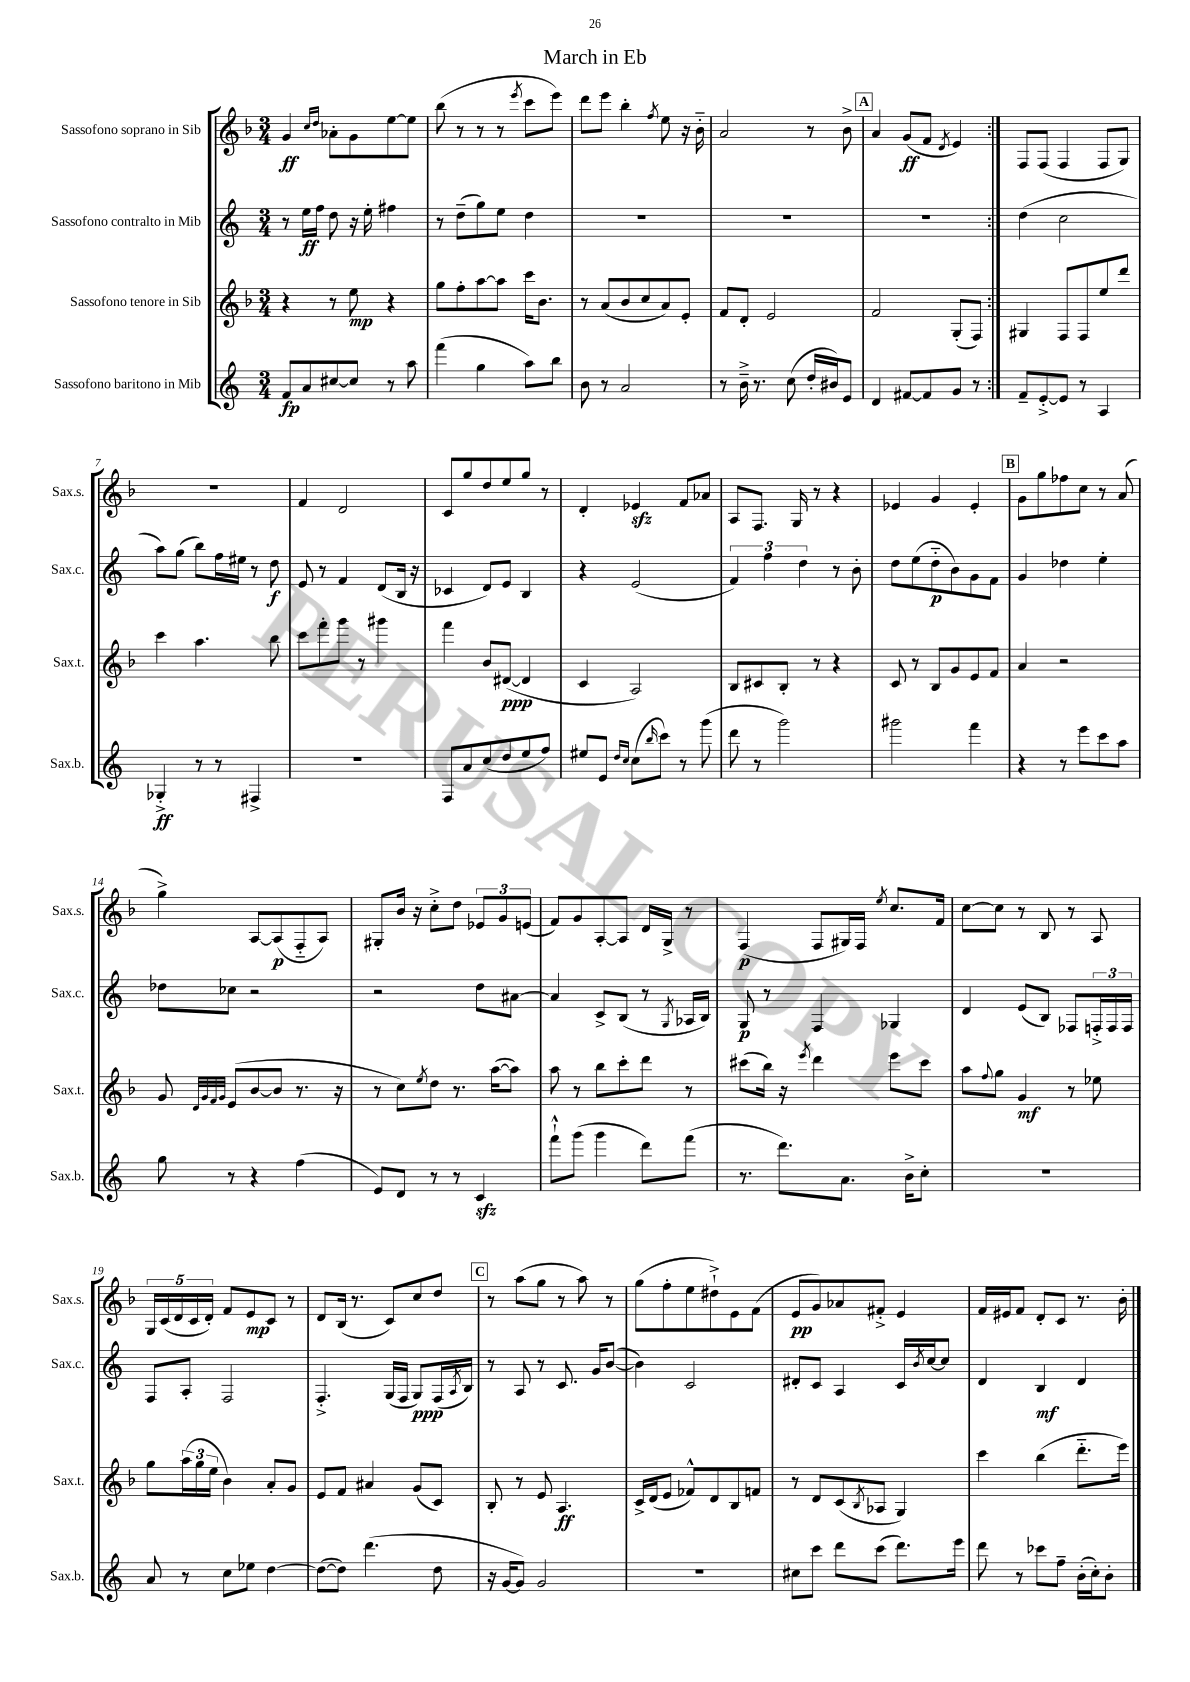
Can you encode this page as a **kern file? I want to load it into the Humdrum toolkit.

**kern	**dynam	**kern	**dynam	**kern	**dynam	**kern	**dynam
*part4	*part4	*part3	*part3	*part2	*part2	*part1	*part1
*staff4	*staff4	*staff3	*staff3	*staff2	*staff2	*staff1	*staff1
*I"Sassofono baritono in Mib	*	*I"Sassofono tenore in Sib	*	*I"Sassofono contralto in Mib	*	*I"Sassofono soprano in Sib	*
*I'Sax.b.	*	*I'Sax.t.	*	*I'Sax.c.	*	*I'Sax.s.	*
*clefG2	*	*clefG2	*	*clefG2	*	*clefG2	*
*k[]	*	*k[b-]	*	*k[]	*	*k[b-]	*
*M3/4	*	*M3/4	*	*M3/4	*	*M3/4	*
=1	=1	=1	=1	=1	=1	=1	=1
8f/L	fp	4r	.	8r	.	4g/	ff
8a/	.	.	.	16ee\LL	ff	.	.
.	.	.	.	16ff\JJ	.	.	.
.	.	.	.	.	.	16qqcc/LL	.
.	.	.	.	.	.	16qqdd/JJ	.
[8cc#X/	.	8r	.	8dd\	.	8a-X'\L	.
8cc#/J]	.	8ee\	mp	16r	.	8g\	.
.	.	.	.	16ee'\	.	.	.
8r	.	4r	.	4ff#X\	.	[8ee\	.
8aa\	.	.	.	.	.	8ee\J]	.
=2	=2	=2	=2	=2	=2	=2	=2
(4fff\	.	8gg\L	.	8r	.	(8bb-\	.
.	.	8ff'\	.	(8dd~\L	.	8r	.
4gg\	.	[8aa\	.	8gg\)	.	8r	.
.	.	8aa\J]	.	8ee\J	.	8r	.
.	.	.	.	.	.	8qeee/	.
8aa\L)	.	16ccc\KL	.	4dd\	.	8ccc\L	.
.	.	8.b-\J	.	.	.	.	.
8bb\J	.	.	.	.	.	8eee\J)	.
=3	=3	=3	=3	=3	=3	=3	=3
8b\	.	8r	.	2.r	.	8ddd\L	.
8r	.	(8a/L	.	.	.	8eee\J	.
2a/	.	8b-/	.	.	.	4bb-'\	.
.	.	8cc/	.	.	.	.	.
.	.	.	.	.	.	8qff/	.
.	.	8a/)	.	.	.	8ee\	.
.	.	8e'/J	.	.	.	16r	.
.	.	.	.	.	.	16b-\	.
=4	=4	=4	=4	=4	=4	=4	=4
8r	.	8f/L	.	2.r	.	2a/	.
16b~^\	.	8d'/J	.	.	.	.	.
8.r	.	.	.	.	.	.	.
.	.	2e/	.	.	.	.	.
(8cc\	.	.	.	.	.	.	.
16dd'/LL	.	.	.	.	.	8r	.
16b#X/J)	.	.	.	.	.	.	.
8e/J	.	.	.	.	.	8b-^\	.
!!LO:REH:place=s1:t=A
=5	=5	=5	=5	=5	=5	=5	=5
4d/	.	2f/	.	2.r	.	4a/	.
[8f#X/L	.	.	.	.	.	(8g/L	ff
8f#/]	.	.	.	.	.	8f/J	.
.	.	.	.	.	.	8qd/	.
8g/J	.	(8G'/L	.	.	.	4e/)	.
8r	.	8F/J)	.	.	.	.	.
=6:|!	=6:|!	=6:|!	=6:|!	=6:|!	=6:|!	=6:|!	=6:|!
8f~/L	.	4G#X/	.	(4dd\	.	8F/L	.
[8e'^/	.	.	.	.	.	(8F/J	.
8e/J]	.	8F/L	.	2cc\	.	4F/	.
8r	.	8F/	.	.	.	.	.
4A/	.	8ee/	.	.	.	8F/L	.
.	.	8ddd/J	.	.	.	8G/J)	.
!!LO:LB:g=z
=7	=7	=7	=7	=7	=7	=7	=7
4G-X'^/	ff	4ccc\	.	8aa\L)	.	2.r	.
.	.	.	.	(8gg\J	.	.	.
8r	.	4.aa\	.	8bb\L)	.	.	.
8r	.	.	.	16ff\L	.	.	.
.	.	.	.	16ee#X\JJ	.	.	.
4F#X^/	.	.	.	8r	.	.	.
.	.	8bb-\	.	8dd\	f	.	.
=8	=8	=8	=8	=8	=8	=8	=8
2.r	.	8ccc\L	.	8e/	.	4f/	.
.	.	8fff'\	.	8r	.	.	.
.	.	8ggg\J	.	4f/	.	2d/	.
.	.	8r	.	.	.	.	.
.	.	4ggg#X\	.	(8d/L	.	.	.
.	.	.	.	16B/Jk	.	.	.
.	.	.	.	16r	.	.	.
=9	=9	=9	=9	=9	=9	=9	=9
8F/L	.	4fff\	.	4c-X/	.	8c/L	.
8a/	.	.	.	.	.	8gg/	.
(8cc/	.	8b-/L	.	8d/L)	.	8dd/	.
8dd/	.	([8d#X/J	ppp	8e/J	.	8ee/	.
8ee/	.	4d#/]	.	4B/	.	8gg/J	.
8ff/J)	.	.	.	.	.	8r	.
=10	=10	=10	=10	=10	=10	=10	=10
8ee#X/L	.	4c/	.	4r	.	4d'/	.
8e/J	.	.	.	.	.	.	.
16qqdd/LL	.	.	.	.	.	.	.
16qqcc/JJ	.	.	.	.	.	.	.
(8cc\L	.	2A/)	.	(2e/	.	4e-Xzz/	.
16qqbb/	.	.	.	.	.	.	.
8ccc\J)	.	.	.	.	.	.	.
8r	.	.	.	.	.	8f/L	.
(8ggg\	.	.	.	.	.	8a-X/J	.
=11	=11	=11	=11	=11	=11	=11	=11
8ddd\	.	8B-/L	.	6f/)	.	8A/L	.
8r	.	8c#X/	.	.	.	8.F/J	.
.	.	.	.	6ff\	.	.	.
2ggg\)	.	8B-'/J	.	.	.	.	.
.	.	.	.	.	.	16G/	.
.	.	.	.	6dd\	.	.	.
.	.	8r	.	.	.	8r	.
.	.	4r	.	8r	.	4r	.
.	.	.	.	8b'\	.	.	.
=12	=12	=12	=12	=12	=12	=12	=12
2ggg#X\	.	8c/	.	8dd\L	.	4e-X/	.
.	.	8r	.	(8ee\	.	.	.
.	.	8B-/L	.	8dd\	p	4g/	.
.	.	8g/	.	8b\)	.	.	.
4fff\	.	8e/	.	8g\	.	4e-'/	.
.	.	8f/J	.	8f\J	.	.	.
!!LO:REH:place=s1:t=B
=13	=13	=13	=13	=13	=13	=13	=13
4r	.	4a/	.	4g/	.	8g\L	.
.	.	.	.	.	.	8gg\	.
8r	.	2r	.	4dd-X\	.	8ff-X\	.
8eee\L	.	.	.	.	.	8cc\J	.
8ccc\	.	.	.	4ee'\	.	8r	.
8aa\J	.	.	.	.	.	(8a/	.
!!LO:LB:g=z
=14	=14	=14	=14	=14	=14	=14	=14
8gg\	.	8g/	.	8dd-X\L	.	4gg^\)	.
.	.	32qqd/LLL	.	.	.	.	.
.	.	32qqg/	.	.	.	.	.
.	.	32qqf/	.	.	.	.	.
.	.	32qqg/JJJ	.	.	.	.	.
8r	.	(8e/L	.	8cc-X\J	.	.	.
4r	.	[8b-/	.	2r	.	[8A/L	.
.	.	8b-/J]	.	.	.	(8A/]	p
(4ff\	.	8.r	.	.	.	8F/	.
.	.	.	.	.	.	8A/J)	.
.	.	16r	.	.	.	.	.
=15	=15	=15	=15	=15	=15	=15	=15
8e/L)	.	8r	.	2r	.	8G#X'/L	.
8d/J	.	8cc\L)	.	.	.	16b-/Jk	.
.	.	.	.	.	.	16r	.
.	.	8qee/	.	.	.	.	.
8r	.	8dd\J	.	.	.	8cc'^\L	.
8r	.	8.r	.	.	.	8dd\J	.
4czz/	.	.	.	8dd\L	.	12e-X/L	.
.	.	([16aa\KL	.	.	.	.	.
.	.	.	.	.	.	12g/	.
.	.	8aa\J])	.	[8a#X\J	.	.	.
.	.	.	.	.	.	(12en/J	.
=16	=16	=16	=16	=16	=16	=16	=16
8fff`^^\L	.	8aa\	.	4a#/]	.	8f/L)	.
(8ggg\J	.	8r	.	.	.	8g/	.
4ggg\	.	8bb-\L	.	8c^/L	.	[8A'/	.
.	.	8ccc'\	.	(8B/J	.	8A/J]	.
8ddd\L)	.	8ddd\J	.	8r	.	16d/LL	.
.	.	.	.	.	.	16G^/JJ	.
.	.	.	.	8qG/	.	.	.
(8fff\J	.	8r	.	16A-X/LL	.	8r	.
.	.	.	.	16B/JJ)	.	.	.
=17	=17	=17	=17	=17	=17	=17	=17
8.r	.	(8ccc#X\L	.	8G/	p	(4F/	p
.	.	16bb-\Jk)	.	8r	.	.	.
8.ddd\L)	.	16r	.	.	.	.	.
.	.	8qeee/	.	.	.	.	.
.	.	4ddd\	.	4F/	.	8F/L	.
8.a\J	.	.	.	.	.	16G#X/L)	.
.	.	.	.	.	.	16F/JJ	.
.	.	.	.	.	.	8qee/	.
.	.	8eee\L	.	4G-X/	.	8.cc/L	.
16b^\KL	.	.	.	.	.	.	.
8cc'\J	.	8ccc#\J	.	.	.	.	.
.	.	.	.	.	.	16f/Jk	.
=18	=18	=18	=18	=18	=18	=18	=18
2.r	.	8aa\L	.	4d/	.	[8cc\L	.
.	.	8qqff/	.	.	.	.	.
.	.	8gg\J	.	.	.	8cc\J]	.
.	.	4g/	mf	(8e/L	.	8r	.
.	.	.	.	8B/J)	.	8B-/	.
.	.	8r	.	8F-X/L	.	8r	.
.	.	8ee-X\	.	24Fn'^/L	.	8A/	.
.	.	.	.	24F/	.	.	.
.	.	.	.	24F/JJ	.	.	.
!!LO:LB:g=z
=19	=19	=19	=19	=19	=19	=19	=19
8a/	.	8gg\L	.	8F/L	.	20G/LL	.
.	.	.	.	.	.	(20c/	.
.	.	.	.	.	.	20d/	.
8r	.	(24aa\L	.	8A'/J	.	.	.
.	.	.	.	.	.	20c/	.
.	.	24gg\	.	.	.	.	.
.	.	.	.	.	.	20d'/JJ)	.
.	.	24ee\JJ	.	.	.	.	.
8cc\L	.	4b-\)	.	2F/	.	8f/L	.
8ee-X\J	.	.	.	.	.	8e/	mp
[4dd\	.	8a'/L	.	.	.	8c/J	.
.	.	8g/J	.	.	.	8r	.
=20	=20	=20	=20	=20	=20	=20	=20
(8dd\L_	.	8e/L	.	4.F'^/	.	8d/L	.
8dd\J])	.	8f/J	.	.	.	(16B-/Jk	.
.	.	.	.	.	.	8.r	.
(4.ddd\	.	4a#X/	.	.	.	.	.
.	.	.	.	(16G/LL	.	8c/L)	.
.	.	.	.	16F/JJ	.	.	.
.	.	(8g/L	.	8G/L)	ppp	8cc/	.
8dd\	.	8c/J)	.	(16F/L	.	8dd/J	.
.	.	.	.	8qA/	.	.	.
.	.	.	.	16B/JJ)	.	.	.
!!LO:REH:place=s1:t=C
=21	=21	=21	=21	=21	=21	=21	=21
16r	.	8B-'/	.	8r	.	8r	.
[16g/KL	.	.	.	.	.	.	.
8g/J])	.	8r	.	8A/	.	(8aa\L	.
2g/	.	8e/	.	8r	.	8gg\J	.
.	.	4.A/	ff	8.c/	.	8r	.
.	.	.	.	.	.	8aa\)	.
.	.	.	.	16g/KL	.	.	.
.	.	.	.	([8b/J	.	8r	.
=22	=22	=22	=22	=22	=22	=22	=22
2.r	.	16c^/LL	.	4b\])	.	(8gg\L	.
.	.	(16d/J	.	.	.	.	.
.	.	8e/J	.	.	.	8ff'\	.
.	.	8f-X^^/L)	.	2c/	.	8ee\	.
.	.	8d/	.	.	.	8dd#X`^\)	.
.	.	8B-/	.	.	.	8e\	.
.	.	8fn/J	.	.	.	(8f\J	.
=23	=23	=23	=23	=23	=23	=23	=23
8cc#X\L	.	8r	.	8d#X'/L	.	8e/L	pp
8ccc\J	.	8d/L	.	8c/J	.	8g/)	.
8ddd\L	.	(8c/	.	4A/	.	8a-X/	.
.	.	8qB-/	.	.	.	.	.
(8ccc\J	.	8A-X/J	.	.	.	8f#X'^/J	.
8.ddd\L)	.	4G/)	.	16c/LL	.	4e/	.
.	.	.	.	8qb/	.	.	.
.	.	.	.	[16cc/J	.	.	.
.	.	.	.	8cc/J]	.	.	.
16eee\Jk	.	.	.	.	.	.	.
=24	=24	=24	=24	=24	=24	=24	=24
8ddd\	.	4ccc\	.	4d/	.	16f/LL	.
.	.	.	.	.	.	16e#X/J	.
8r	.	.	.	.	.	8f/J	.
8ccc-X\L	.	(4bb-\	.	4B/	mf	8d'/L	.
8ff~\J	.	.	.	.	.	8c/J	.
(16b'\LL	.	8.ddd\L	.	4d/	.	8.r	.
16cc'\J)	.	.	.	.	.	.	.
8b'\J	.	.	.	.	.	.	.
.	.	16eee\Jk)	.	.	.	16b-'\	.
==	==	==	==	==	==	==	==
*-	*-	*-	*-	*-	*-	*-	*-
